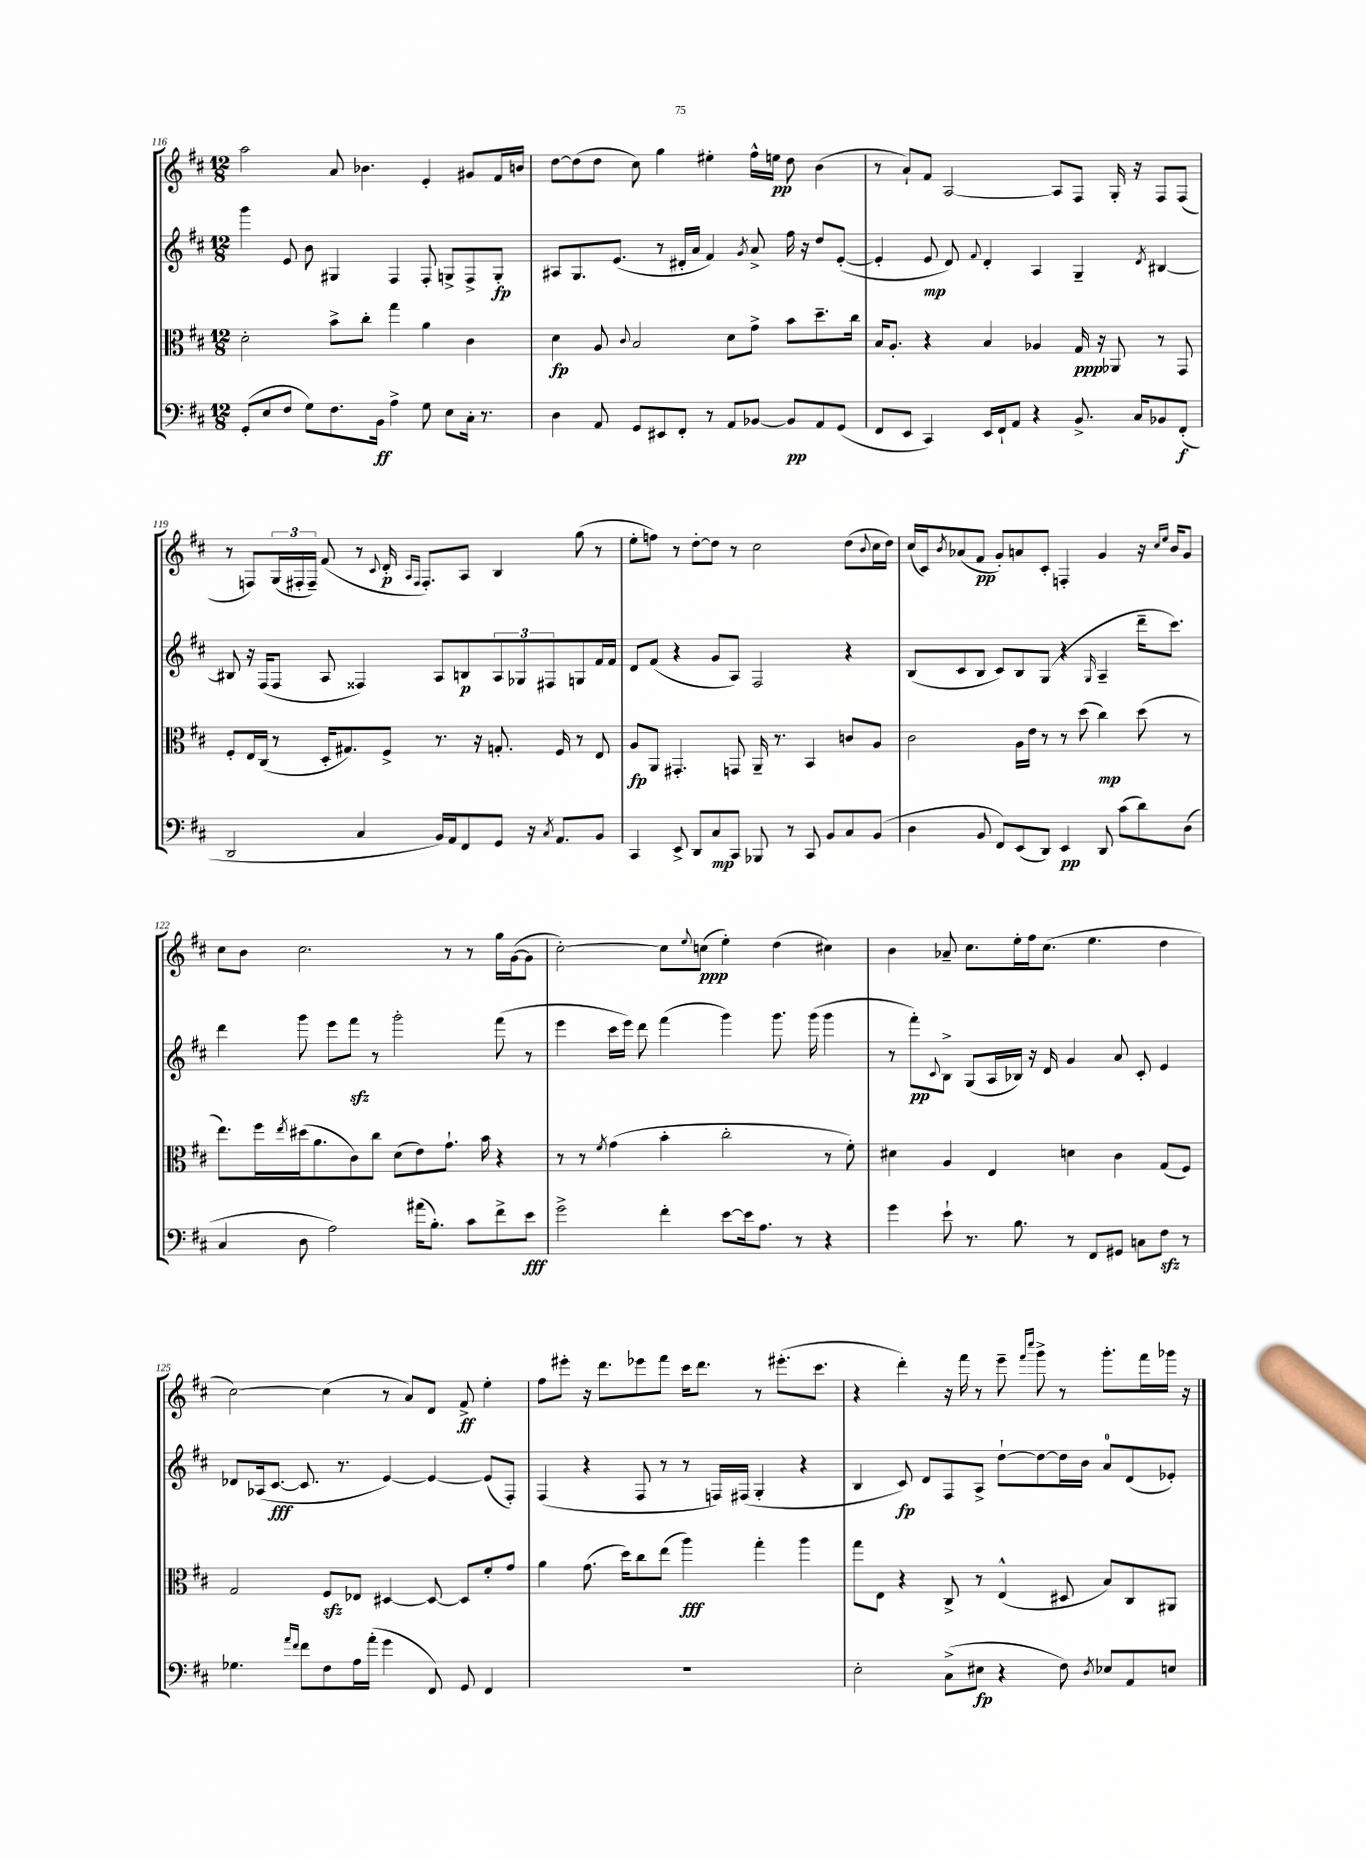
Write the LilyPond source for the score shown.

<<
\new StaffGroup <<
\new Staff = "s0" {
    \clef treble \key d \major \numericTimeSignature \time 12/8
    a''2 a'8 bes'4. e'4-. gis'8 fis'16 b'16 |
    d''8~ d''8( d''8 cis''8) g''4 eis''4-. fis''16-^ e''16\pp d''8 b'4( |
    r8 a'8-!) fis'8 a2~ a8 fis8 g16-. r16 fis8 fis8( |
    r8 f8) \tuplet 3/2 { g16( fis16-. fis16--) } fis'8( r8 \appoggiatura { cis'8 } d'16-.\p \grace { a16 fis16 } fis8.-.) a8 b4 g''8( r8 |
    e''8-. f''8) r8 d''8~-. d''8 r8 cis''2 d''8( \appoggiatura { b'8 } cis''16 d''16) |
    cis''16( cis'16) \acciaccatura { b'8 } aes'8( fis'8\pp g'8-.) a'8 cis'8-. f4-. g'4 r16 \grace { cis''16 e''16 } b'16 g'8 |
    cis''8 b'8 cis''2. r8 r8 g''16 g'16~( g'8 |
    cis''2~-.) cis''8 \appoggiatura { e''8 } c''8\ppp( e''4-.) d''4( cis''4) |
    b'4 aes'8-- cis''8. e''16-. fis''16 cis''8.( e''4. d''4 |
    cis''2~) cis''4( r8 a'8) d'8 fis'8->\ff e''4-. |
    fis''8 eis'''8-. r16 d'''8. ees'''8 fis'''8 cis'''16 d'''8. r8 eis'''8.-.( cis'''8. |
    r4 d'''4-.) r16 fis'''16 r8 e'''8-- \grace { fis'''16 cis''''16 } g'''8-> r8 g'''8.-. fis'''16 ges'''16 r16 \bar "|." |
}
\new Staff = "s1" {
    \clef treble \key d \major \numericTimeSignature \time 12/8
    g'''4 e'8 b'8 gis4 fis4 fis8-. g8-> fis8-> g8-.\fp |
    ais8 g8. e'8.( r8 dis'16-. a'16 fis'4) \acciaccatura { g'8 } a'8-> fis''16 r16 d''8 e'8~-.( |
    e'4-. e'8\mp d'8) \appoggiatura { fis'8 } d'4-. a4 g4-- \acciaccatura { d'8 } bis4~ |
    bis8 r16 fis16( fis8 a8 fisis4) a8 b8\p \tuplet 3/2 { a8 ges8 fis8 } g8 fis'16 fis'16 |
    d'8 fis'8( r4 g'8 a8) fis2 r4 |
    b8( cis'8 b8 cis'8) b8 g8( r4 \grace { g16 } a4-- d'''16-- cis'''8.) |
    d'''4 g'''8 e'''8 fis'''8\sfz r8 g'''2-. fis'''8( r8 |
    e'''4 cis'''16 e'''16) d'''8 fis'''4( g'''4) g'''8. g'''16( g'''4 |
    r8 fis'''8-.\pp) \appoggiatura { cis'8 } b8-> g8( a16 bes16) r16 d'16 g'4 a'8 cis'8-. e'4 |
    des'8 aes16( cis'8.~\fff cis'8. r8. e'4~) e'4~ e'8( fis8-.) |
    fis4( r4 fis8 r8 r8 f16) fis16( g4-. r4 |
    b4 cis'8\fp) d'8 fis8 a8-> d''8~-! d''8~ d''16 b'16 a'8-0 d'8( ees'8-.) \bar "|." |
}
\new Staff = "s2" {
    \clef alto \key d \major \numericTimeSignature \time 12/8
    d'2-. b'8-> cis''8-. g''4 a'4 cis'4 |
    d'4\fp a8 \appoggiatura { cis'8 } b2 d'8 g'8-> b'8 d''8.-- cis''16 |
    b16 a8.-. r4 b4 aes4 g16\ppp r16 aes,8 r8 g,8 |
    fis8-. e16 cis16( r8 d16-. gis8.) fis8-> r8. r16 g8.-. fis16 r8 e8 |
    a8\fp a,8 gis,4.-. g,8 a,16-- r8. b,4 c'8 a8 |
    cis'2 a16 e'16 r8 r8 d''8( cis''4\mp) d''8( r8 |
    e''8.) fis''16 \acciaccatura { e''8 } dis''16( a'8. cis'8) cis''8 d'8( e'8) g'8.-! b'16 r4 |
    r8 r8 \acciaccatura { fis'8 } g'4( b'4-. cis''2-. r8 fis'8-.) |
    dis'4 a4 e4 d'4 cis'4 g8( fis8) |
    g2 fis8\sfz ees8 dis4~ dis8~ dis8 fis'8-. g'8 |
    a'4 g'8.( d''16) cis''8 e''8( a''4\fff) g''4-. a''4 |
    g''8 e8 r4 cis8-> r8 e4-^( dis8 b8) cis8 ais,8 \bar "|." |
}
\new Staff = "s3" {
    \clef bass \key d \major \numericTimeSignature \time 12/8
    g,8-.( e8 fis8 g8) fis8. b,16\ff a4-> g8 e8 cis16-. r8. |
    d4 a,8 g,8 eis,8 fis,8-. r8 a,8 bes,8~ bes,8\pp a,8 g,8( |
    fis,8 e,8 cis,4) e,16 fis,16-! a,8 r4 b,8.-> cis16 bes,8 fis,8-.\f( |
    d,2 cis4 b,16) a,16 fis,8 g,8 r16 \acciaccatura { cis8 } a,8. b,8 |
    cis,4 e,8-> d,8 cis8\mp cis,8 bes,,8 r8 cis,8 b,8 cis8 b,8( |
    d4 b,8 fis,8) e,8( d,8) e,4\pp d,8 cis'8( d'8) d8( |
    cis4 d8 a2) ais'16( b8.-.) cis'8 fis'8-> e'8\fff |
    g'2-> fis'4-. e'8~ e'16 a8. r8 r4 |
    g'4 e'8-! r8. b8. r8 fis,8 gis,8 c8 fis8\sfz r8 |
    ges4. \grace { a'16 fis'16 } fis'8 fis8 a16 a'16-.( g'4 fis,8) g,8 fis,4 |
    R1. |
    e2-. cis8->( eis8\fp r4 fis8) \acciaccatura { d8 } ees8 a,8 e8 \bar "|." |
}
>>
>>
\layout { \context { \Score currentBarNumber = #116 } }
